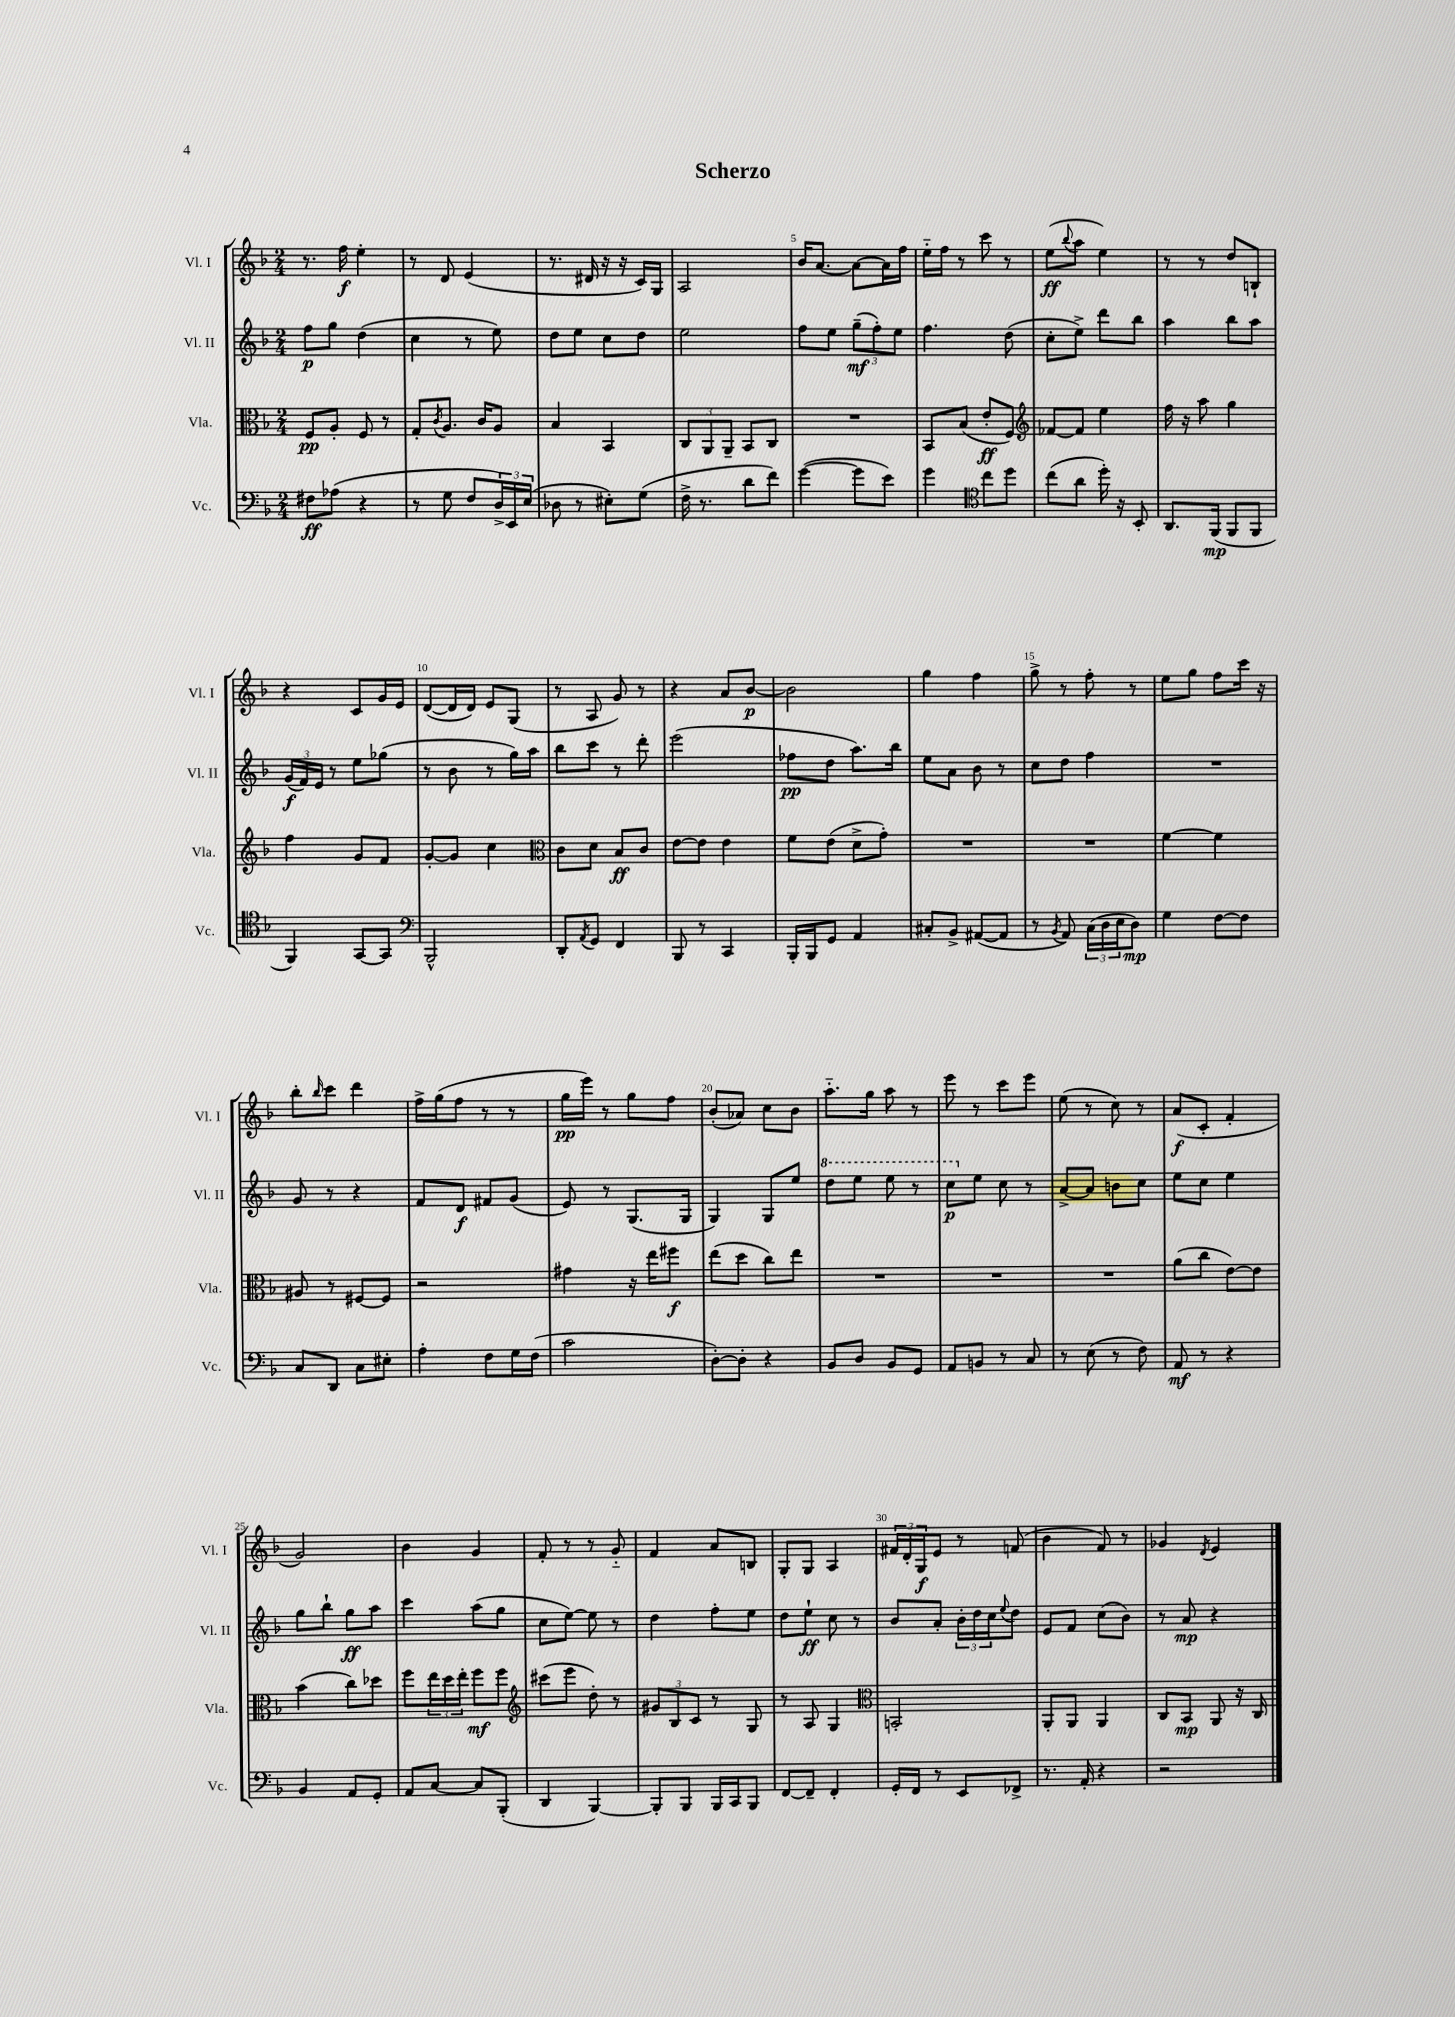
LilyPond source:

\header { title = "Scherzo" }
<<
\new StaffGroup <<
\new Staff = "s0" \with { instrumentName = "Vl. I" shortInstrumentName = "Vl. I" } {
    \clef treble \key f \major \numericTimeSignature \time 2/4
    r8. f''16\f e''4-. |
    r8 d'8 e'4( |
    r8. dis'16 r16 r16 c'16) g16 |
    a2 |
    bes'16 a'8.~ a'8~ a'16 f''16 |
    e''16-_ f''16 r8 c'''8 r8 |
    e''8\ff( \appoggiatura { bes''8 } a''8 e''4) |
    r8 r8 d''8 b8-! |
    r4 c'8 g'16 e'16 |
    d'8~( d'16 d'16) e'8 g8( |
    r8 a8 g'8) r8 |
    r4 a'8 bes'8~\p |
    bes'2 |
    g''4 f''4 |
    g''8-> r8 f''8-. r8 |
    e''8 g''8 f''8 c'''16 r16 |
    bes''8-. \grace { bes''16 } c'''8 d'''4 |
    f''16-> g''16( f''8 r8 r8 |
    g''16\pp e'''16) r8 g''8 f''8 |
    bes'8-.( aes'8) c''8 bes'8 |
    a''8.-_ g''16 a''8 r8 |
    e'''8 r8 c'''8 e'''8 |
    e''8( r8 c''8) r8 |
    a'8\f( c'8-. f'4-. |
    g'2) |
    bes'4 g'4 |
    f'8-. r8 r8 g'8-_ |
    f'4 a'8 b8 |
    g8-. g8 a4 |
    \tuplet 3/2 { fis'16 d'16-. g16\f } e'8 r8 f'8( |
    bes'4 f'8) r8 |
    ges'4 \acciaccatura { d'8 } e'4 \bar "|." |
}
\new Staff = "s1" \with { instrumentName = "Vl. II" shortInstrumentName = "Vl. II" } {
    \clef treble \key f \major \numericTimeSignature \time 2/4
    f''8\p g''8 d''4( |
    c''4 r8 e''8) |
    d''8 e''8 c''8 d''8 |
    e''2 |
    f''8 e''8 \tuplet 3/2 { g''8--\mf( f''8-.) e''8 } |
    f''4. d''8( |
    c''8-. e''8->) d'''8 bes''8 |
    a''4 bes''8 a''8 |
    \tuplet 3/2 { g'16\f( f'16) e'16 } r8 e''8 ges''8( |
    r8 bes'8 r8 g''16) a''16 |
    bes''8 c'''8 r8 d'''8-. |
    e'''2( |
    fes''8\pp d''8 a''8.) bes''16 |
    e''8 a'8 bes'8 r8 |
    c''8 d''8 f''4 |
    R2 |
    g'8 r8 r4 |
    f'8 d'8\f fis'8 g'8( |
    e'8) r8 g8.( g16 |
    g4) g8 e''8 |
    \ottava #1 d'''8 e'''8 e'''8 r8 |
    c'''8\p \ottava #0 e''8 c''8 r8 |
    a'8~-> a'8 b'8 c''8 |
    e''8 c''8 e''4 |
    g''8 bes''8-! g''8\ff a''8 |
    c'''4 a''8( g''8 |
    c''8 e''8~) e''8 r8 |
    d''4 f''8-. e''8 |
    d''8 e''8-!\ff c''8 r8 |
    bes'8 a'8-. \tuplet 3/2 { bes'16-. d''16 c''16 } \appoggiatura { e''8 } d''8 |
    e'8 f'8 c''8( bes'8) |
    r8 a'8\mp r4 \bar "|." |
}
\new Staff = "s2" \with { instrumentName = "Vla." shortInstrumentName = "Vla." } {
    \clef alto \key f \major \numericTimeSignature \time 2/4
    f8\pp a8-. f8 r8 |
    g8-. \acciaccatura { c'8 } a8. c'16 a8 |
    bes4 bes,4 |
    \tuplet 3/2 { c8 a,8 a,8-- } bes,8 c8 |
    R2 |
    bes,8 bes8( e'8-.\ff f8) |
    \clef treble fes'8~ fes'8 e''4 |
    f''16 r16 a''8 g''4 |
    f''4 g'8 f'8 |
    g'8~-. g'8 c''4 |
    \clef alto c'8 d'8 bes8\ff c'8 |
    e'8~ e'8 e'4 |
    f'8 e'8( d'8-> g'8-.) |
    R2 |
    R2 |
    f'4~ f'4 |
    ais8 r8 fis8~ fis8 |
    r2 |
    gis'4 r16 e''16 fis''8\f |
    e''8( d''8 c''8) e''8 |
    R2 |
    R2 |
    R2 |
    a'8( c''8 e'8~) e'8 |
    bes'4( c''8) des''8 |
    f''8 \tuplet 3/2 { e''16 d''16 e''16-. } f''8\mf f''8 |
    \clef treble cis'''8( e'''8 d''8-.) r8 |
    \tuplet 3/2 { gis'8 bes8 c'8 } r8 g8 |
    r8 a8 g4 |
    \clef alto b,2-. |
    a,8-. a,8 a,4 |
    c8 bes,8\mp a,8 r16 c16 \bar "|." |
}
\new Staff = "s3" \with { instrumentName = "Vc." shortInstrumentName = "Vc." } {
    \clef bass \key f \major \numericTimeSignature \time 2/4
    fis8\ff aes8( r4 |
    r8 g8 f8 \tuplet 3/2 { d16->) e,16 e16( } |
    des8 r8 eis8-.) g8( |
    f16-> r8. d'8 f'8) |
    g'4~( g'8 e'8) |
    g'4 \clef tenor c''8 d''8 |
    c''8( a'8 d''16-.) r16 bes,8-. |
    a,8. f,16\mp( f,8 f,8 |
    f,4) g,8~ g,8 |
    \clef bass bes,,2-^ |
    d,8-. \acciaccatura { a,8 } g,8 f,4 |
    bes,,8 r8 c,4 |
    bes,,16-. bes,,16 g,8 a,4 |
    cis8-. bes,8-> ais,8~( ais,8 |
    r8 \acciaccatura { bes,8 } a,8) \tuplet 3/2 { c16( d16 e16 } d8\mp) |
    g4 f8~ f8 |
    c8 d,8 c8 eis8-. |
    a4-. f8 g16 f16( |
    c'2 |
    d8~-.) d8-. r4 |
    bes,8 d8 bes,8 g,8 |
    a,8 b,8 r8 c8 |
    r8 e8( r8 f8) |
    a,8\mf r8 r4 |
    bes,4 a,8 g,8-. |
    a,8 c8~ c8 bes,,8-.( |
    d,4 bes,,4~) |
    bes,,8-. bes,,8 bes,,16 c,16 bes,,8 |
    f,8~ f,8-- f,4-. |
    g,16-. f,16 r8 e,8 fes,8-> |
    r8. a,16-. r4 |
    r2 \bar "|." |
}
>>
>>
\layout { \context { \Score \override BarNumber.break-visibility = ##(#f #t #t) barNumberVisibility = #(every-nth-bar-number-visible 5) } }
